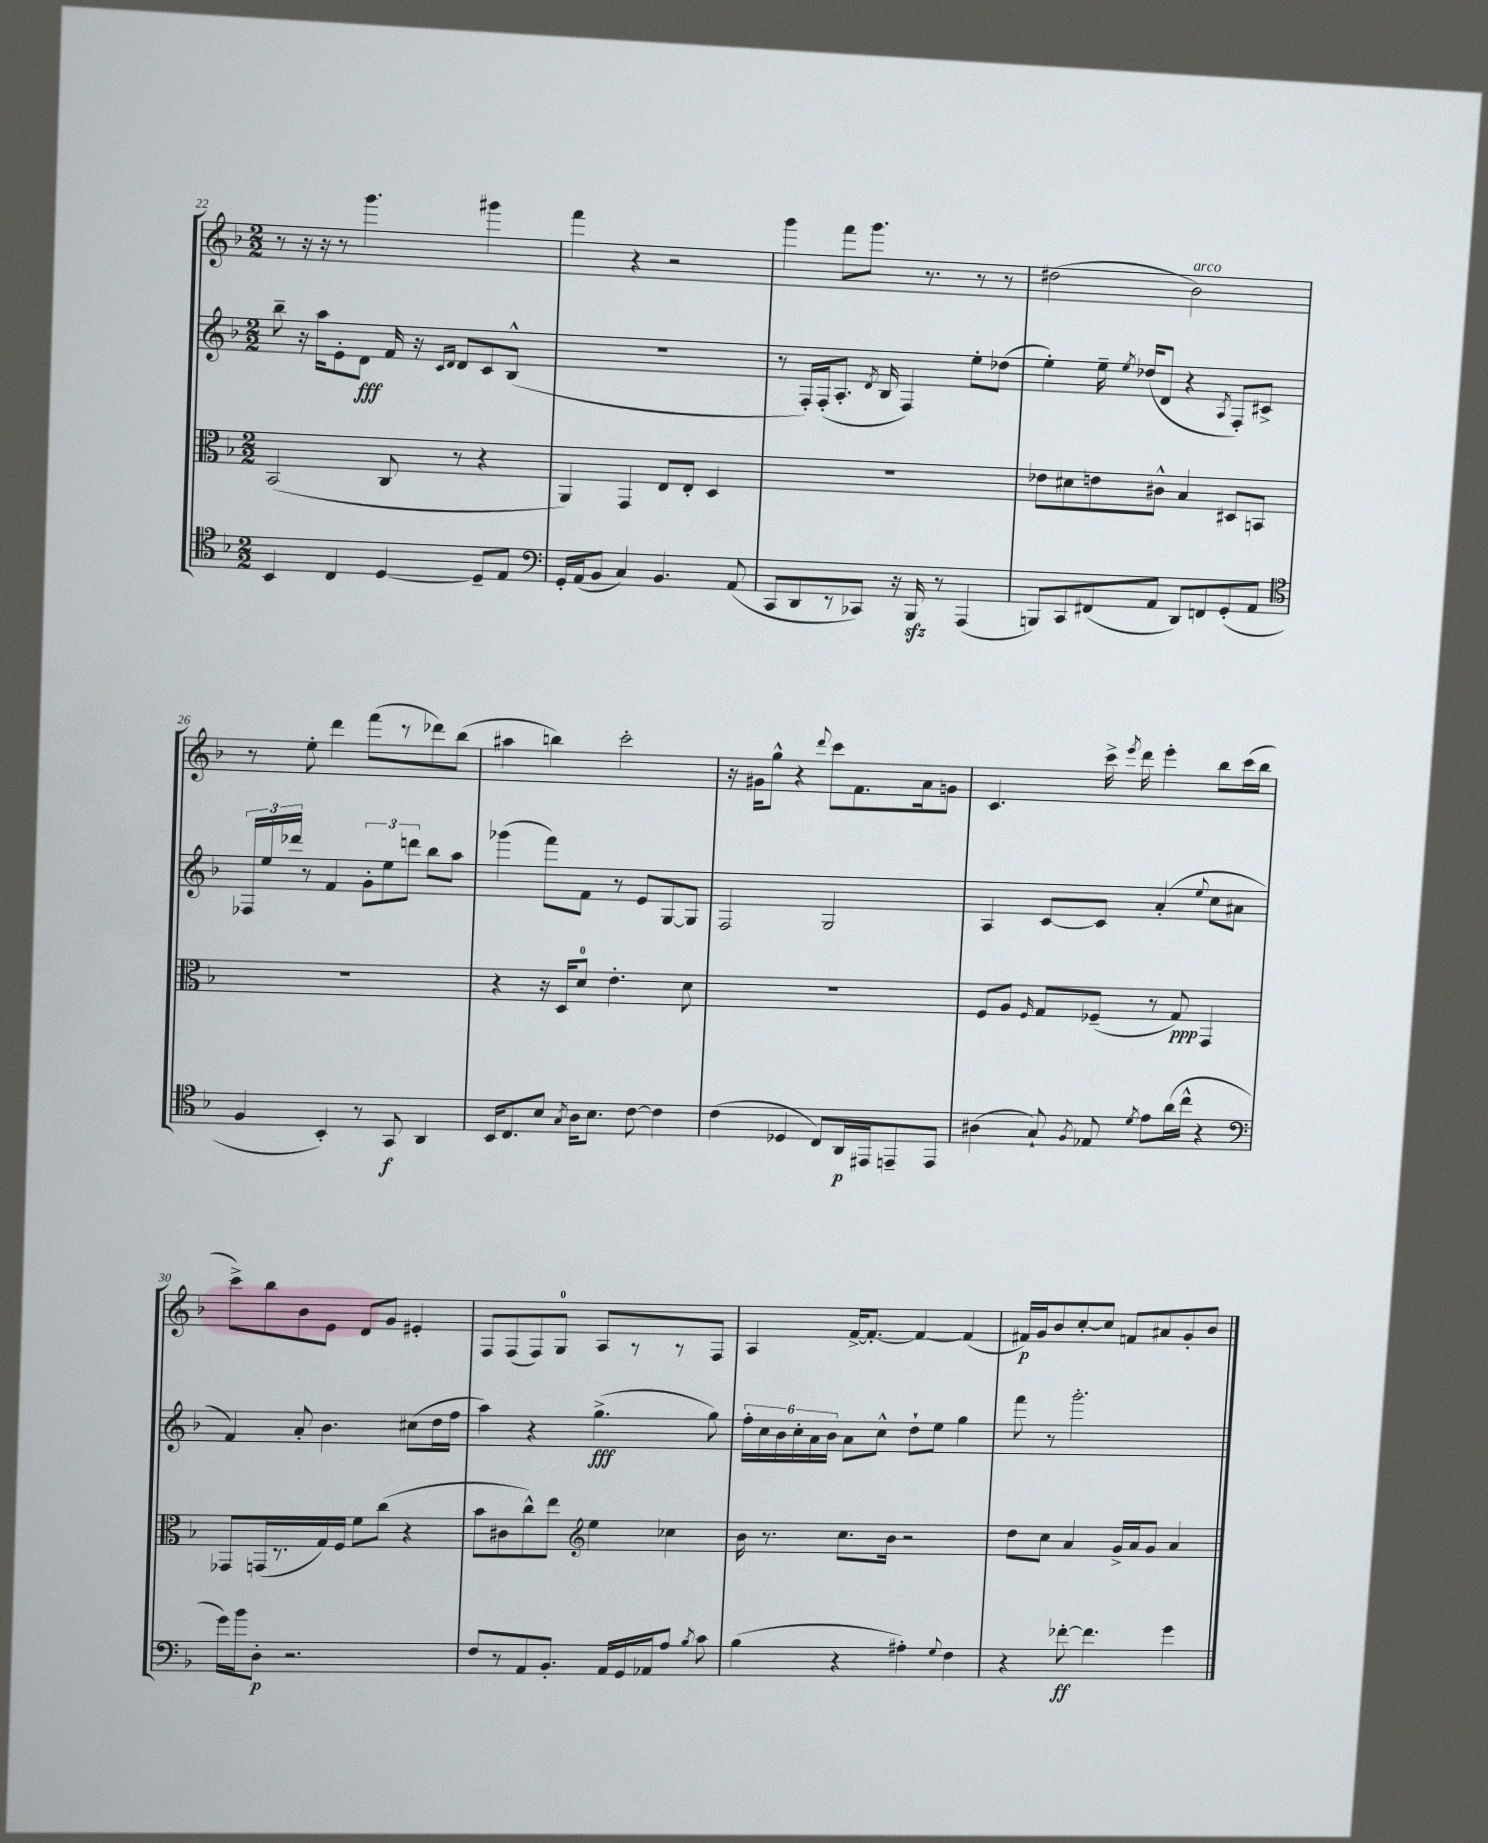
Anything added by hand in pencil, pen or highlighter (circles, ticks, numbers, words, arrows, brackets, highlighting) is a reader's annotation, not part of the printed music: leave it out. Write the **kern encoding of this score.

**kern	**kern	**kern	**kern
*staff4	*staff3	*staff2	*staff1
*clefC4	*clefC3	*clefG2	*clefG2
*k[b-]	*k[b-]	*k[b-]	*k[b-]
*M2/2	*M2/2	*M2/2	*M2/2
4BB-	(2BB-	8bb-~	8r
.	.	16r	16r
.	.	16aa	16r
4C	.	8e'	8r
.	.	8d	4.ggg
[4D	8C	16f	.
.	.	16r	.
.	.	16qqc	.
.	.	16qqd	.
.	8r	8d	.
8D~]	4r	8c	4ggg#
8E	.	(8B-^^	.
=	=	=	=
*clefF4	*	*	*
16GG'	4AA)	1r	4fff
(16AA	.	.	.
8BB-	.	.	.
4C)	4GG	.	4r
4.BB-	8E	.	2r
.	8E'	.	.
.	4D	.	.
(8AA	.	.	.
=	=	=	=
8CC	1r	8r	4ggg
8DD	.	16F')	.
.	.	(16F'	.
8r	.	8.A'	8fff
8CC-)	.	.	8.ggg
.	.	8qd	.
.	.	16B-	.
16r	.	4F)	.
16BBB-	.	.	8.r
8r	.	.	.
(4AAA	.	8ee'	8r
.	.	(8dd-	8r
=	=	=	=
8BBB)	8e-	4ee')	(2dd#
8CC	8d#	.	.
(8FF#	8e	16ee~	.
.	.	8qee	.
.	.	(16dd-	.
8AA	8c#^^	8d	.
8DD)	4B-	4r	2b-)
8FF	.	.	.
.	.	8qA	.
(8GG'	8D#	8F')	.
8AA	8BB	8c#^	.
=	=	=	=
*clefC4	*	*	*
4F	1r	24F-	8r
.	.	24ee	.
.	.	24ddd-	.
.	.	8r	8ee'
4BB-')	.	4f	4ddd
8r	.	12g'	(8fff
.	.	12ee	.
8GG	.	.	8r
.	.	12ddd	.
4AA	.	8bb-	8ddd-)
.	.	8aa	(8bb-
=	=	=	=
16BB-	4r	(4ggg-	4aa#
8.C	.	.	.
8B-	16r	8fff)	4bb)
.	16D	.	.
8qG	.	.	.
16A	8d	8f	.
8.B-	.	.	.
.	4.e'	8r	2ccc'
[8c	.	8e	.
4c]	.	[8G	.
.	8d	8G]	.
=	=	=	=
(4c	1r	2F	16r
.	.	.	16g#
.	.	.	8gg^^
4D-	.	.	4r
.	.	.	8qqddd
8C)	.	2G	8ccc
16AA	.	.	8.f
16EE#	.	.	.
8EE~	.	.	.
.	.	.	16a
8EE	.	.	8g
=	=	=	=
(4A#	8F	4A	4.c
.	8A	.	.
.	16qqF	.	.
8G`)	8G	[8c	.
8qF	.	.	.
8E-	(8F-~	8c]	16ccc^
.	.	.	8qeee
.	.	.	16ddd
8qd	.	.	.
8e	8r	(4a'	4eee'
(16a	8G)	.	.
16cc^^	.	.	.
.	.	8qqee	.
4r	4GG	8cc	8bb-
.	.	8a#	(16ccc
.	.	.	16bb-
=	=	=	=
*clefF4	*	*	*
16g)	8GG-	4f)	8ccc^)
16b-	.	.	.
8D'	(16GG	.	8bb-
.	8.r	.	.
2.r	.	8a'	8b-
.	16G)	4.b-	8e
.	16F	.	.
.	8f	.	8d
.	(8cc	.	8g
.	4r	(8cc#	4e#'
.	.	16dd	.
.	.	16ff	.
=	=	=	=
8F	8b-	4aa)	8F
8r	8c#	.	(8F
8AA	8cc^^)	4r	8F)
8.BB-'	8ee	.	8G
*	*clefG2	*	*
.	4ee	(4.gg^	8A
16AA	.	.	.
16GG	.	.	8r
16AA-	.	.	.
8A	4cc-	.	8r
8qB-	.	.	.
8c	.	8gg)	8F
=	=	=	=
(4B-	16b-	24ff'	4A
.	.	24cc	.
.	8.r	.	.
.	.	24b-	.
.	.	24cc'	.
.	.	24a	.
.	.	24b-	.
4r	8.cc	8a	[16f^
.	.	.	8.f'_
.	.	8cc^^	.
.	16b-	.	.
4A#')	2r	8dd`	4f_
.	.	8ee	.
8qqG	.	.	.
4F	.	4gg	(4f]
=	=	=	=
4r	8dd	8fff	16f#)
.	.	.	16g
.	8cc	8r	8b-
[8f-'	4a	2.ggg'	[8cc'
4.f-]	.	.	8cc]
.	16g^	.	8f
.	16a	.	.
.	8g	.	8a#
4g	4a	.	8g'
.	.	.	8b-
==	==	==	==
*-	*-	*-	*-
